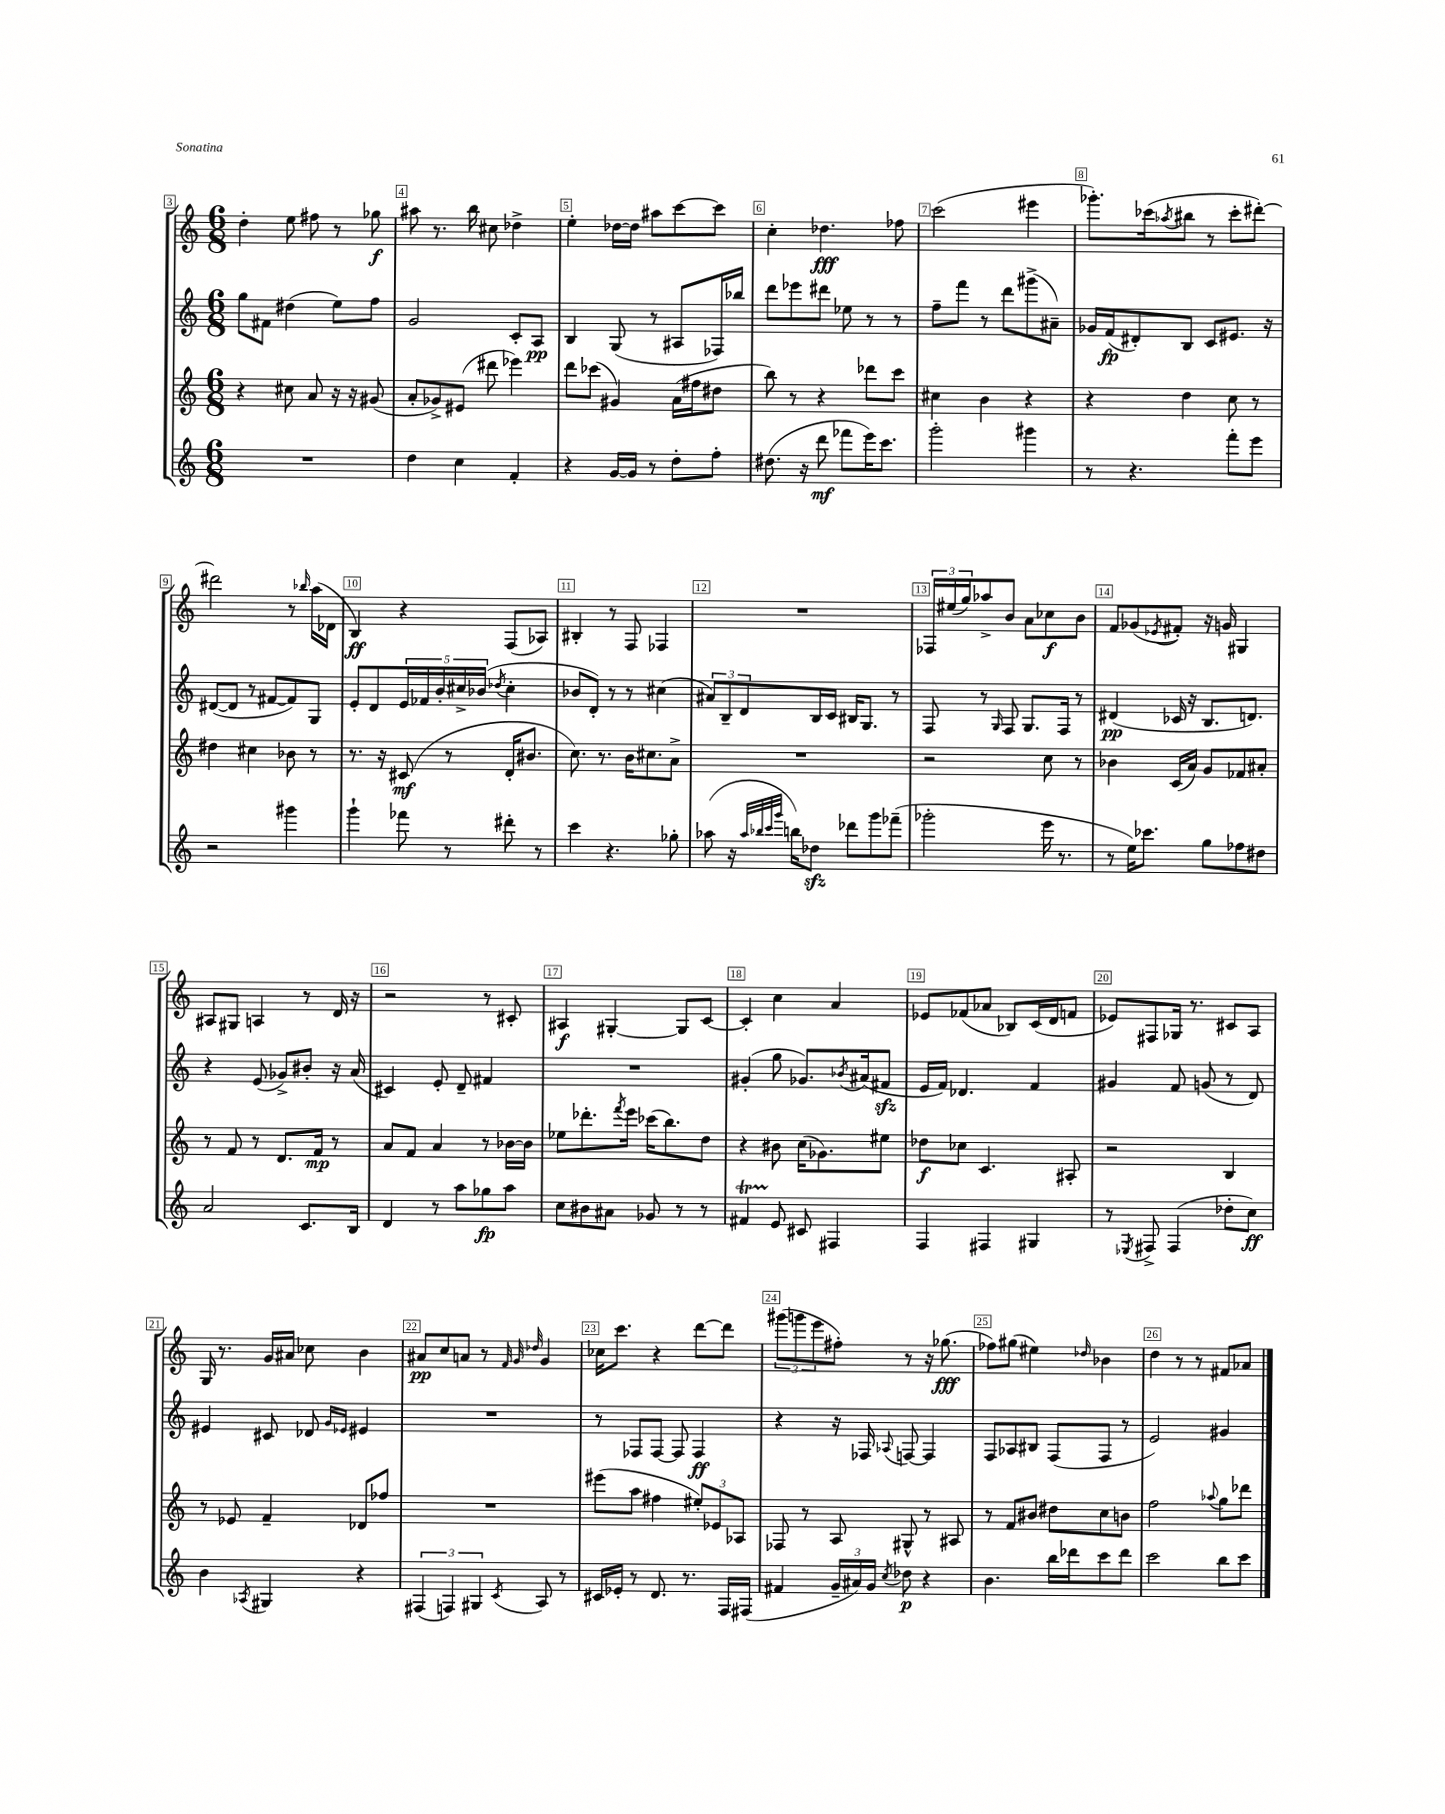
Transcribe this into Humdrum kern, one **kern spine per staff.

**kern	**dynam	**kern	**dynam	**kern	**dynam	**kern	**dynam
*part4	*part4	*part3	*part3	*part2	*part2	*part1	*part1
*staff4	*staff4	*staff3	*staff3	*staff2	*staff2	*staff1	*staff1
*clefG2	*	*clefG2	*	*clefG2	*	*clefG2	*
*k[]	*	*k[]	*	*k[]	*	*k[]	*
*M6/8	*	*M6/8	*	*M6/8	*	*M6/8	*
=3	=3	=3	=3	=3	=3	=3	=3
2.r	.	4r	.	8gg\L	.	4dd'\	.
.	.	.	.	8f#X\J	.	.	.
.	.	8cc#X\	.	(4dd#X\	.	8ee\	.
.	.	8a/	.	.	.	8ff#X\	.
.	.	16r	.	8ee\L)	.	8r	.
.	.	16r	.	.	.	.	.
.	.	(8g#X/	.	8ff\J	.	8gg-X\	f
=4	=4	=4	=4	=4	=4	=4	=4
4dd\	.	8a'/L	.	2g/	.	8aa#X\	.
.	.	8g-X^/)	.	.	.	8.r	.
4cc\	.	(8e#X/J	.	.	.	.	.
.	.	.	.	.	.	16bb\	.
.	.	8ddd#X\	.	.	.	8cc#X\	.
4f'/	.	4eee-X\)	.	8c'/L	.	4dd-X^\	.
.	.	.	.	8A/J	pp	.	.
=5	=5	=5	=5	=5	=5	=5	=5
4r	.	8ddd\L	.	4B/	.	4ee'\	.
.	.	(8ccc-X\J	.	.	.	.	.
[16g/LL	.	4g#X/)	.	(8G/	.	[16dd-X\LL	.
16g/JJ]	.	.	.	.	.	16dd-\JJ]	.
8r	.	.	.	8r	.	8aa#X\L	.
8dd'\L	.	(16a\LL	.	8A#X/L	.	[8ccc\	.
.	.	16ff#X\J	.	.	.	.	.
8ff'\J	.	8dd#X\J	.	16F-X/L)	.	8ccc\J]	.
.	.	.	.	16bb-X/JJ	.	.	.
=6	=6	=6	=6	=6	=6	=6	=6
(8.dd#X\	.	8bb\)	.	8ddd\L	.	4cc'\	.
.	.	8r	.	8eee-X\	.	.	.
16r	.	.	.	.	.	.	.
8ddd\	mf	4r	.	8ddd#X\J	.	4.dd-X\	fff
8fff-X\L	.	.	.	8ee-X\	.	.	.
16eee\K)	.	8ddd-X\L	.	8r	.	.	.
8.ccc\J	.	.	.	.	.	.	.
.	.	8ccc\J	.	8r	.	8ff-X\	.
=7	=7	=7	=7	=7	=7	=7	=7
2ggg'\	.	4cc#X\	.	8ff~\L	.	(2ccc\	.
.	.	.	.	8fff\J	.	.	.
.	.	4b\	.	8r	.	.	.
.	.	.	.	8ddd\L	.	.	.
4ggg#X\	.	4r	.	(8ggg#X^\	.	4eee#X\	.
.	.	.	.	8a#X~\J)	.	.	.
=8	=8	=8	=8	=8	=8	=8	=8
8r	.	4r	.	16g-X/LL	.	8.ggg-X'\L)	.
.	.	.	.	(16f/J	fp	.	.
4.r	.	.	.	8d#X'/)	.	.	.
.	.	.	.	.	.	(16ccc-X\k	.
.	.	.	.	.	.	8qaa-X/	.
.	.	4dd\	.	8B/J	.	8bb#X\J	.
.	.	.	.	8c/L	.	8r	.
8fff'\L	.	8cc\	.	8.e#X/J	.	8ccc-'\L	.
8eee\J	.	8r	.	.	.	[8ddd#X'\J)	.
.	.	.	.	16r	.	.	.
!!LO:LB:g=z
=9	=9	=9	=9	=9	=9	=9	=9
2r	.	4dd#X\	.	([8d#X/L	.	2ddd#X\]	.
.	.	.	.	8d#/J]	.	.	.
.	.	4cc#X\	.	8r	.	.	.
.	.	.	.	[8f#X/L	.	.	.
4ggg#X\	.	8b-X\	.	8f#/])	.	8r	.
.	.	.	.	.	.	16qqbb-X/	.
.	.	8r	.	8G/J	.	(16aa\LL	.
.	.	.	.	.	.	16d-X\JJ	.
=10	=10	=10	=10	=10	=10	=10	=10
4ggg`\	.	8.r	.	8e'/L	.	4B/)	ff
.	.	.	.	8d/	.	.	.
.	.	16r	.	.	.	.	.
8fff-X\	.	(8c#X/	mf	20e/L	.	4r	.
.	.	.	.	20f-X/	.	.	.
.	.	.	.	20b'/	.	.	.
8r	.	8r	.	.	.	.	.
.	.	.	.	20cc#X^/	.	.	.
.	.	.	.	(20b-X/JJ	.	.	.
.	.	.	.	8qdd-X/	.	.	.
8ddd#X'\	.	16d'/KL	.	4cc#'\	.	(8F/L	.
.	.	8.b#X/J	.	.	.	.	.
8r	.	.	.	.	.	8A-X/J)	.
=11	=11	=11	=11	=11	=11	=11	=11
4ccc\	.	8.cc\)	.	8b-X/L	.	4B#X'/	.
.	.	.	.	8d'/J)	.	.	.
.	.	8.r	.	.	.	.	.
4.r	.	.	.	8r	.	8r	.
.	.	16b\KL	.	8r	.	8F/	.
.	.	8.cc#X\	.	.	.	.	.
.	.	.	.	(4cc#X\	.	4F-X/	.
8gg-X'\	.	8a^\J	.	.	.	.	.
=12	=12	=12	=12	=12	=12	=12	=12
(8aa-X\	.	2.r	.	12a#X/L)	.	2.r	.
.	.	.	.	12B~/	.	.	.
16r	.	.	.	.	.	.	.
.	.	.	.	12d/	.	.	.
32qqaa-/LLL	.	.	.	.	.	.	.
32qqbb-X/	.	.	.	.	.	.	.
32qqccc/	.	.	.	.	.	.	.
32qqggg/JJJ	.	.	.	.	.	.	.
16bbn\KL)	.	.	.	.	.	.	.
8dd-Xzz\J	.	.	.	16B/L	.	.	.
.	.	.	.	16c/JJ	.	.	.
8ddd-X\L	.	.	.	16B#X/KL	.	.	.
.	.	.	.	8.G/J	.	.	.
8ggg\	.	.	.	.	.	.	.
(8fff-X~\J	.	.	.	8r	.	.	.
=13	=13	=13	=13	=13	=13	=13	=13
2ggg-X'\	.	2r	.	8F/	.	24F-X/LL	.
.	.	.	.	.	.	(24ee#X/	.
.	.	.	.	.	.	24gg/J)	.
.	.	.	.	8r	.	8aa-X^/	.
.	.	.	.	16qqG/	.	.	.
.	.	.	.	8F/	.	8b/J	.
.	.	.	.	8.G/L	.	8a\L	.
16eee\	.	8cc\	.	.	.	8cc-X\	f
8.r	.	.	.	16F/Jk	.	.	.
.	.	8r	.	8r	.	8b\J	.
=14	=14	=14	=14	=14	=14	=14	=14
8r	.	4b-X\	.	(4d#X/	pp	8f/L	.
16ee\KL)	.	.	.	.	.	(8g-X/	.
8.ccc-X\J	.	.	.	.	.	.	.
.	.	.	.	.	.	8qe-X/	.
.	.	(16c/LL	.	16c-X/	.	8f#X'/J)	.
.	.	16a/JJ)	.	16r	.	.	.
8gg\L	.	8g/L	.	8.B/L	.	16r	.
.	.	.	.	.	.	16gn/	.
8ff-X\	.	8f-X/	.	.	.	4G#X/	.
.	.	.	.	8.dn/J)	.	.	.
8dd#X\J	.	8a#X'/J	.	.	.	.	.
!!LO:LB:g=z
=15	=15	=15	=15	=15	=15	=15	=15
2a/	.	8r	.	4r	.	8A#X/L	.
.	.	8f/	.	.	.	8G#X/J	.
.	.	8r	.	(8e/	.	4An/	.
.	.	8.d/L	.	8g-X^/L)	.	.	.
8.c/L	.	.	.	8b#X'/J	.	8r	.
.	.	16f/Jk	mp	.	.	.	.
.	.	8r	.	16r	.	16d/	.
16B/Jk	.	.	.	(16a/	.	16r	.
=16	=16	=16	=16	=16	=16	=16	=16
4d/	.	8a/L	.	4c#X/)	.	2r	.
.	.	8f/J	.	.	.	.	.
8r	.	4a/	.	8e'/	.	.	.
8aa\L	.	.	.	8d~/	.	.	.
8gg-X\	fp	8r	.	4f#X/	.	8r	.
8aa\J	.	[16b-X\LL	.	.	.	8c#X'/	.
.	.	16b-\JJ]	.	.	.	.	.
=17	=17	=17	=17	=17	=17	=17	=17
8cc\L	.	8ee-X\L	.	2.r	.	4A#X/	f
8b#X\	.	8.ddd-X'\	.	.	.	.	.
8a#X\J	.	.	.	.	.	[4G#X'/	.
.	.	8qfff/	.	.	.	.	.
.	.	16eee\Jk	.	.	.	.	.
8g-X/	.	(16ccc-X\KL	.	.	.	.	.
.	.	8.bb\)	.	.	.	.	.
8r	.	.	.	.	.	8G#/L]	.
8r	.	8dd\J	.	.	.	[8c/J	.
=18	=18	=18	=18	=18	=18	=18	=18
4f#Xt/	.	4r	.	(4g#X'/	.	4c'/]	.
8e/	.	8b#X\	.	8gg\	.	4cc\	.
8c#X/	.	(16cc\KL	.	8.g-X/L)	.	.	.
.	.	8.g-X\)	.	.	.	.	.
4F#X/	.	.	.	.	.	4a/	.
.	.	.	.	8qb-X/	.	.	.
.	.	.	.	(16a#X/k	.	.	.
.	.	8ee#X\J	.	8f#Xzz/J	.	.	.
=19	=19	=19	=19	=19	=19	=19	=19
4F/	.	8dd-X\L	f	16e/LL	.	8e-X/L	.
.	.	.	.	16f/JJ)	.	.	.
.	.	8cc-X\J	.	4.d-X/	.	(8f-X/	.
4F#X/	.	4.c/	.	.	.	8a-X/J	.
.	.	.	.	.	.	8B-X/L)	.
4G#X/	.	.	.	4f/	.	(16c/L	.
.	.	.	.	.	.	16d/J	.
.	.	8A#X'/	.	.	.	8fn/J	.
=20	=20	=20	=20	=20	=20	=20	=20
8r	.	2r	.	4g#X/	.	8e-X/L)	.
8qE-X/	.	.	.	.	.	.	.
8F#X^/	.	.	.	.	.	8F#X/	.
(4F#/	.	.	.	8f/	.	16G-X/Jk	.
.	.	.	.	.	.	8.r	.
.	.	.	.	(8gn/	.	.	.
8dd-X'\L	.	4B/	.	8r	.	8c#X/L	.
8cc\J)	ff	.	.	8d/)	.	8A/J	.
!!LO:LB:g=z
=21	=21	=21	=21	=21	=21	=21	=21
4b\	.	8r	.	4e#X/	.	16G/	.
.	.	.	.	.	.	8.r	.
.	.	8e-X/	.	.	.	.	.
8qA-X/	.	.	.	.	.	.	.
4G#X/	.	4f~/	.	8c#X/	.	16g/LL	.
.	.	.	.	.	.	16a#X/JJ	.
.	.	.	.	8d-X/	.	8cc-X\	.
.	.	.	.	16qqg/LL	.	.	.
.	.	.	.	16qqe-X/JJ	.	.	.
4r	.	8d-X/L	.	4e#X/	.	4b\	.
.	.	8ff-X/J	.	.	.	.	.
=22	=22	=22	=22	=22	=22	=22	=22
(6F#X/	.	2.r	.	2.r	.	8a#X/L	pp
.	.	.	.	.	.	8cc/	.
6Fn/)	.	.	.	.	.	.	.
.	.	.	.	.	.	8an/J	.
6G#X/	.	.	.	.	.	.	.
.	.	.	.	.	.	8r	.
.	.	.	.	.	.	32qqf/	.
.	.	.	.	.	.	32qqg/	.
8qc/	.	.	.	.	.	32qqdd-X/	.
8A/	.	.	.	.	.	4g/	.
8r	.	.	.	.	.	.	.
=23	=23	=23	=23	=23	=23	=23	=23
16c#X/LL	.	(8eee#X\L	.	8r	.	16cc-X\KL	.
16e-X'/JJ	.	.	.	.	.	8.ccc\J	.
8r	.	8aa\J	.	8F-X/L	.	.	.
8.d/	.	4ff#X\	.	[8F-/J	.	4r	.
.	.	.	.	8F-/]	.	.	.
8.r	.	.	.	.	.	.	.
.	.	12ee#X'/L)	.	4F-/	ff	[8ddd\L	.
.	.	12e-X/	.	.	.	.	.
16F/LL	.	.	.	.	.	8ddd\J]	.
.	.	12A-X/J	.	.	.	.	.
(16F#X/JJ	.	.	.	.	.	.	.
=24	=24	=24	=24	=24	=24	=24	=24
4f#X/	.	8F-X/	.	4r	.	(12ggg#X\L	.
.	.	.	.	.	.	12gggn\	.
.	.	8r	.	.	.	.	.
.	.	.	.	.	.	12eee\	.
24g~/LL	.	8A/	.	16r	.	8ff#X'\J)	.
24a#X/)	.	.	.	.	.	.	.
.	.	.	.	16F-X/	.	.	.
24g/JJ	.	.	.	.	.	.	.
8qcc/	.	.	.	8qqA-X/	.	.	.
8dd-X\	p	8G#X^^/	.	[8Fn/	.	8r	.
4r	.	8r	.	4F/]	.	16r	.
.	.	.	.	.	.	(8.gg-X\	fff
.	.	8A#X/	.	.	.	.	.
=25	=25	=25	=25	=25	=25	=25	=25
4.b\	.	8r	.	8F/L	.	8ff-X\L)	.
.	.	8f/L	.	8A-X/	.	(8gg#X\J	.
.	.	8b#X/J	.	8B#X/J	.	4ee#X\)	.
16bb\LL	.	8dd#X\L	.	(8F/L	.	.	.
16ddd-X\J	.	.	.	.	.	.	.
.	.	.	.	.	.	16qqdd-X/	.
8ccc\	.	8cc\	.	8F/J	.	4b-X\	.
8ddd-\J	.	8bn\J	.	8r	.	.	.
=26	=26	=26	=26	=26	=26	=26	=26
2ccc\	.	2ff\	.	2e/)	.	4dd\	.
.	.	.	.	.	.	8r	.
.	.	.	.	.	.	8r	.
.	.	8qqaa-X/	.	.	.	.	.
8bb\L	.	8gg\L	.	4g#X/	.	8f#X/L	.
8ccc\J	.	8ddd-X\J	.	.	.	8a-X/J	.
==	==	==	==	==	==	==	==
*-	*-	*-	*-	*-	*-	*-	*-
